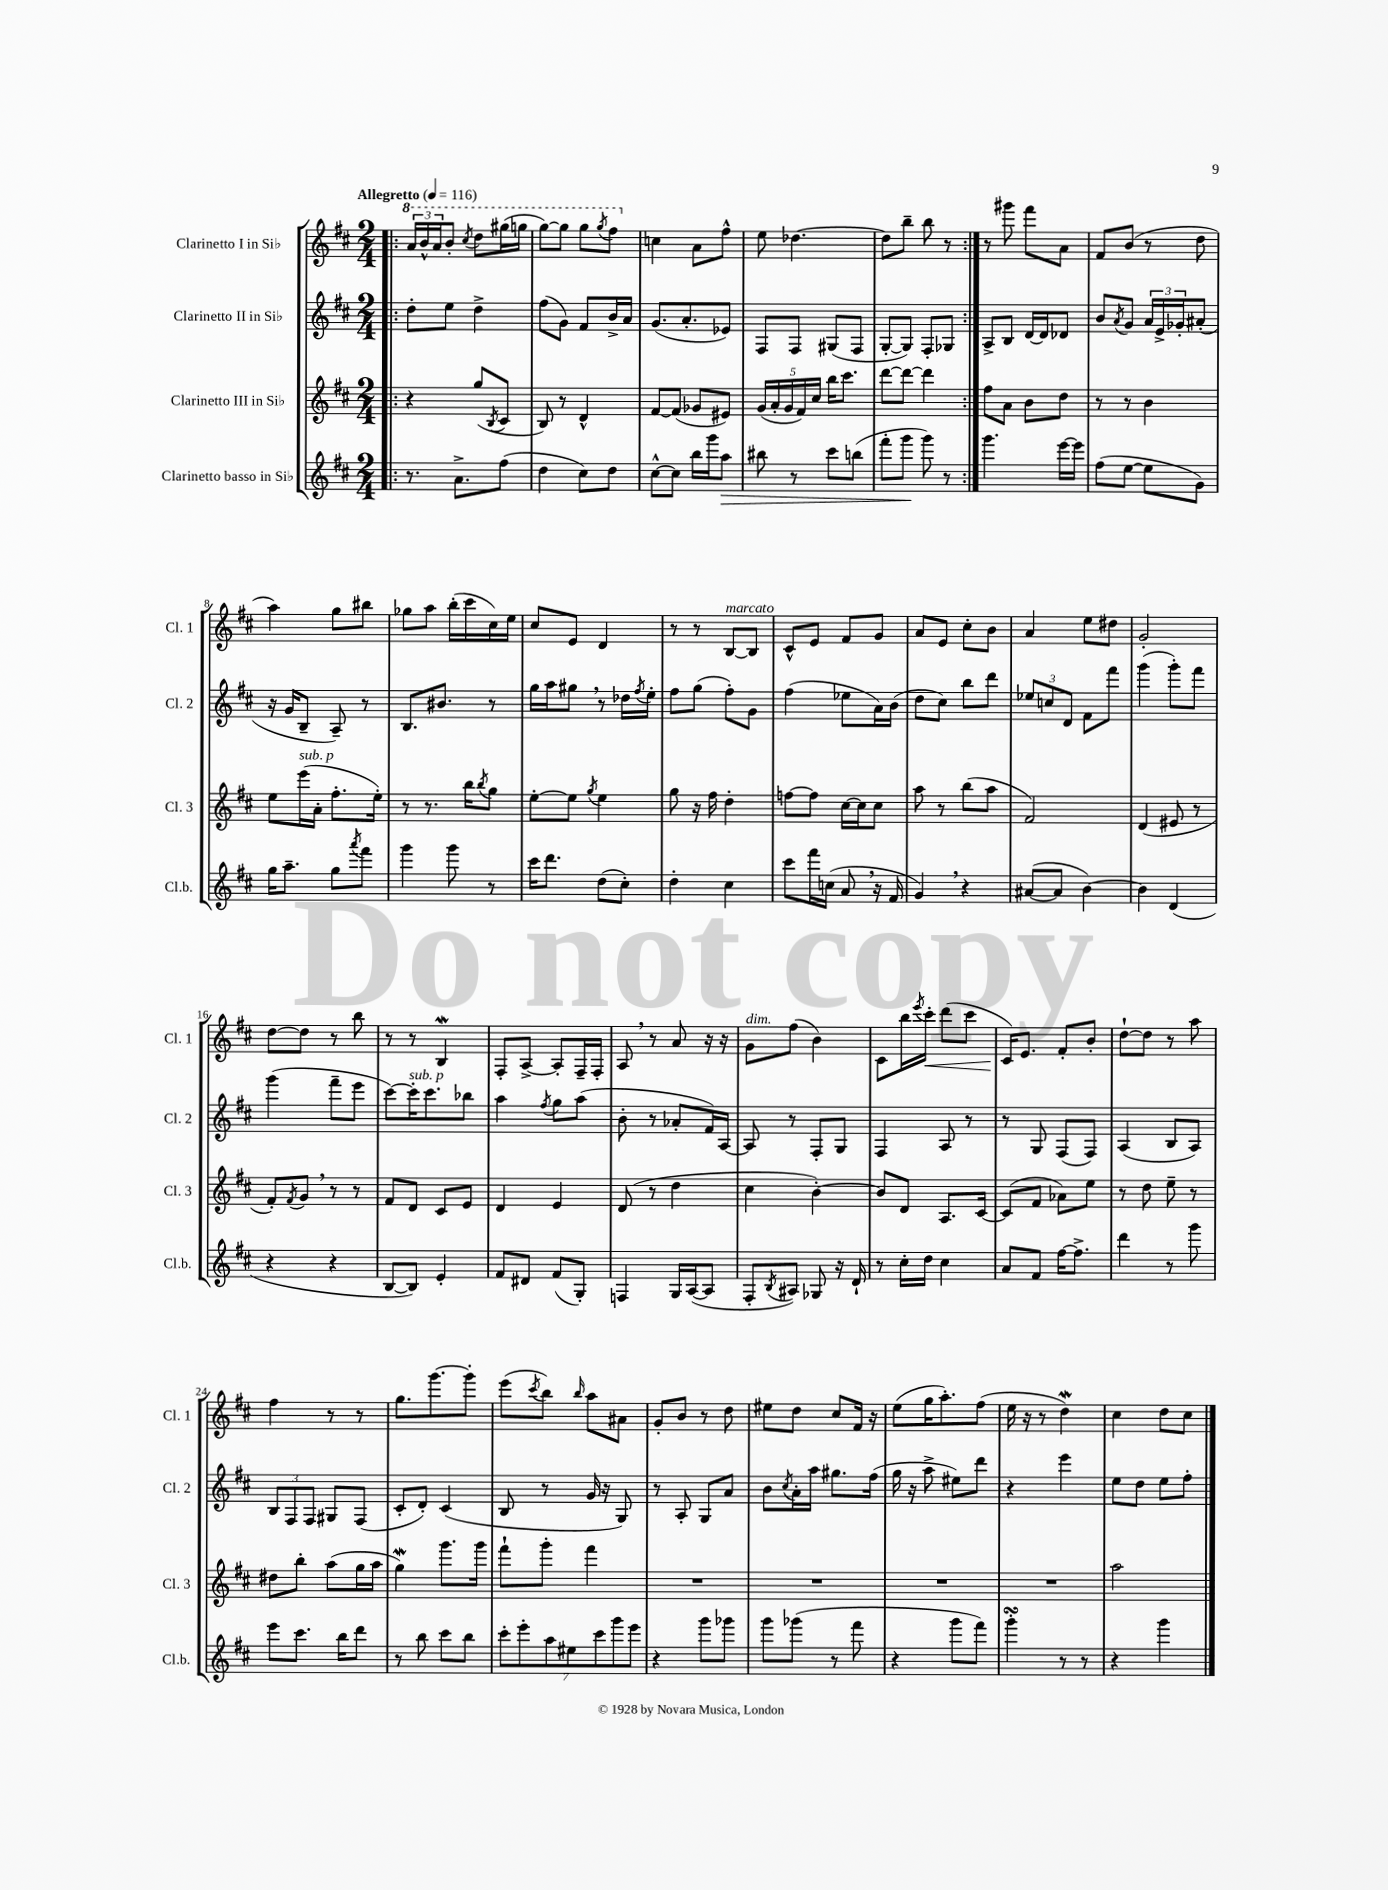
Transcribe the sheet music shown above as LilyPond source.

<<
\new StaffGroup <<
\new Staff = "s0" \with { instrumentName = "Clarinetto I in Sib" shortInstrumentName = "Cl. 1" } {
    \clef treble \key d \major \numericTimeSignature \time 2/4 \tempo "Allegretto" 4 = 116
    \repeat volta 2 { \bar ".|:" \tuplet 3/2 { \ottava #1 a''16 b''16-^ a''16 } b''8-. \acciaccatura { cis'''8 } d'''8 gis'''16( g'''16 |
    g'''8~) g'''8 g'''8 \acciaccatura { g'''8 } fis'''8 \ottava #0 |
    c''4 a'8 fis''8-^ |
    e''8 des''4.~ |
    des''8 b''8-- b''8 r8 | }
    r8 gis'''8 fis'''8 a'8 |
    fis'8 b'8( r8 d''8 |
    a''4) g''8 bis''8 |
    ges''8 a''8 b''16-.( cis'''16 cis''16) e''16 |
    cis''8 e'8 d'4 |
    r8 r8 b8~^\markup { \italic "marcato" } b8 |
    cis'8-^ e'8 fis'8 g'8 |
    a'8 e'8 cis''8-. b'8 |
    a'4 e''8 dis''8 |
    g'2-. |
    d''8~ d''8 r8 b''8 |
    r8 r8 b4\mordent |
    fis8-. a8~-> a8-. fis16-- fis16-. |
    a8 \breathe r8 a'8 r16 r16 |
    g'8^\markup { \italic "dim." } fis''8( b'4) |
    cis'8 b''16 \acciaccatura { e'''8 } cis'''16-.\< d'''8( cis'''8 |
    cis'16\!) e'8. fis'8-. b'8-. |
    d''8~-! d''8 r8 a''8 |
    fis''4 r8 r8 |
    g''8. g'''8.~ g'''8-. |
    e'''8( \acciaccatura { cis'''8 } b''8) \grace { b''16 } a''8 ais'8 |
    g'8-. b'8 r8 d''8 |
    eis''8 d''8 cis''8 fis'16 r16 |
    e''8( g''16 a''8.-.) fis''8( |
    e''16 r16 r8 d''4\mordent) |
    cis''4 d''8 cis''8 \bar "|." |
}
\new Staff = "s1" \with { instrumentName = "Clarinetto II in Sib" shortInstrumentName = "Cl. 2" } {
    \clef treble \key d \major \numericTimeSignature \time 2/4
    \repeat volta 2 { \bar ".|:" d''8-. e''8 d''4-> |
    fis''8( g'8) fis'8 b'16-> a'16 |
    g'8.( a'8.-. ees'8) |
    fis8 fis8 gis8( fis8 |
    g8~-. g8) fis8-. ges8 | }
    a8-> b8 d'16~ d'16 des'8 |
    b'8 \acciaccatura { a'8 } g'8 \tuplet 3/2 { a'16 e'16-> ges'16-. } ais'8-.( |
    r16 g'16 b8-- a8--) r8 |
    b8. bis'8. r8 |
    g''16 a''16 gis''8 \breathe r8 des''16 \acciaccatura { fis''8 } e''16-. |
    fis''8 g''8( fis''8-.) g'8 |
    fis''4( ees''8 a'16) b'16( |
    d''8 cis''8) b''8 d'''8 |
    \tuplet 3/2 { ees''8 c''8 d'8 } fis'8 fis'''8 |
    g'''4( g'''8-.) fis'''8 |
    g'''4( fis'''8-- e'''8 |
    cis'''8~) cis'''16-.^\markup { \italic "sub. p" } cis'''8. bes''8 |
    a''4 \acciaccatura { fis''8 } g''8 a''8( |
    b'8-. r8 aes'8-. fis'16) a16~ |
    a8 r8 fis8-. g8 |
    fis4 a8 r8 |
    r8 g8 fis8( fis8) |
    a4( b8 a8) |
    \tuplet 3/2 { b8 fis8 fis8 } gis8 fis8( |
    cis'8-. d'8-.) cis'4( |
    b8 r8 g'16 r16 g8) |
    r8 a8-. g8 a'8 |
    b'8 \acciaccatura { cis''8 } a'16-. a''16 gis''8. fis''16( |
    g''16 r16 a''8-> eis''8) d'''8 |
    r4 e'''4 |
    e''8 d''8 e''8 fis''8-. \bar "|." |
}
\new Staff = "s2" \with { instrumentName = "Clarinetto III in Sib" shortInstrumentName = "Cl. 3" } {
    \clef treble \key d \major \numericTimeSignature \time 2/4
    \repeat volta 2 { \bar ".|:" r4 g''8( \acciaccatura { b8 } cis'8 |
    b8) r8 d'4-^ |
    fis'8~ fis'8( ges'8 eis'8) |
    \tuplet 5/4 { g'16( a'16-. g'16 fis'16) cis''16 } b''16 cis'''8. |
    d'''8~ d'''8~ d'''4 | }
    fis''8 a'8 b'8 d''8 |
    r8 r8 b'4 |
    e''8 e'''16^\markup { \italic "sub. p" }( a'16-. fis''8.-. e''16-.) |
    r8 r8. b''16 \acciaccatura { b''8 } g''8 |
    e''8~-. e''8 \acciaccatura { g''8 } e''4 |
    g''8 r16 fis''16 d''4-. |
    f''8~ f''8 cis''16~ cis''16 cis''8 |
    a''8 r8 b''8( a''8 |
    fis'2) |
    d'4( eis'8 r8 |
    fis'8-.) \acciaccatura { fis'8 } g'8 \breathe r8 r8 |
    fis'8 d'8 cis'8 e'8 |
    d'4 e'4 |
    d'8( r8 d''4 |
    cis''4 b'4~-.) |
    b'8 d'8 a8. cis'16~ |
    cis'8( fis'8 aes'8) e''8 |
    r8 d''8 e''8-- r8 |
    dis''8 b''8-. a''8( g''16 a''16 |
    g''4\mordent) g'''8. g'''16 |
    fis'''8-! g'''8-. fis'''4 |
    R2 |
    R2 |
    R2 |
    R2 |
    a''2 \bar "|." |
}
\new Staff = "s3" \with { instrumentName = "Clarinetto basso in Sib" shortInstrumentName = "Cl.b." } {
    \clef treble \key d \major \numericTimeSignature \time 2/4
    \repeat volta 2 { \bar ".|:" r8. a'8.-> fis''8( |
    d''4 cis''8) d''8 |
    cis''8~-^ cis''8 b''16 g'''16 a''8\> |
    bis''8 r8 cis'''8 b''8( |
    fis'''8-. g'''8\! g'''8) r8 | }
    g'''4. e'''16~ e'''16 |
    fis''8( e''8~ e''8 g'8) |
    g''16 a''8.-- g''8 \acciaccatura { a'''8 } fis'''8 |
    g'''4 g'''8 r8 |
    cis'''16 d'''8. d''8( cis''8-.) |
    d''4-. cis''4 |
    cis'''8 fis'''16 c''16( a'8 \breathe r16 fis'16 |
    g'4) \breathe r4 |
    ais'8~( ais'8 b'4~) |
    b'4 d'4( |
    r4 r4 |
    b8~ b8) e'4-. |
    fis'8 dis'8 fis'8( g8-.) |
    f4 g16 a16~( a8 |
    fis8-. \acciaccatura { b8 } ais8) ges8 r16 d'16-! |
    r8 cis''16-. d''16 cis''4 |
    a'8 fis'8 fis''16~ fis''8.-> |
    d'''4 r8 g'''8 |
    e'''8 cis'''8. b''16 d'''8 |
    r8 b''8 cis'''8 b''8 |
    \tuplet 7/4 { cis'''8-. e'''8-. a''8 eis''8 cis'''8 g'''8 e'''8 } |
    r4 g'''8 ges'''8 |
    g'''8 ges'''8( r8 fis'''8 |
    r4 g'''8 fis'''8) |
    g'''4-.\turn r8 r8 |
    r4 g'''4 \bar "|." |
}
>>
>>
